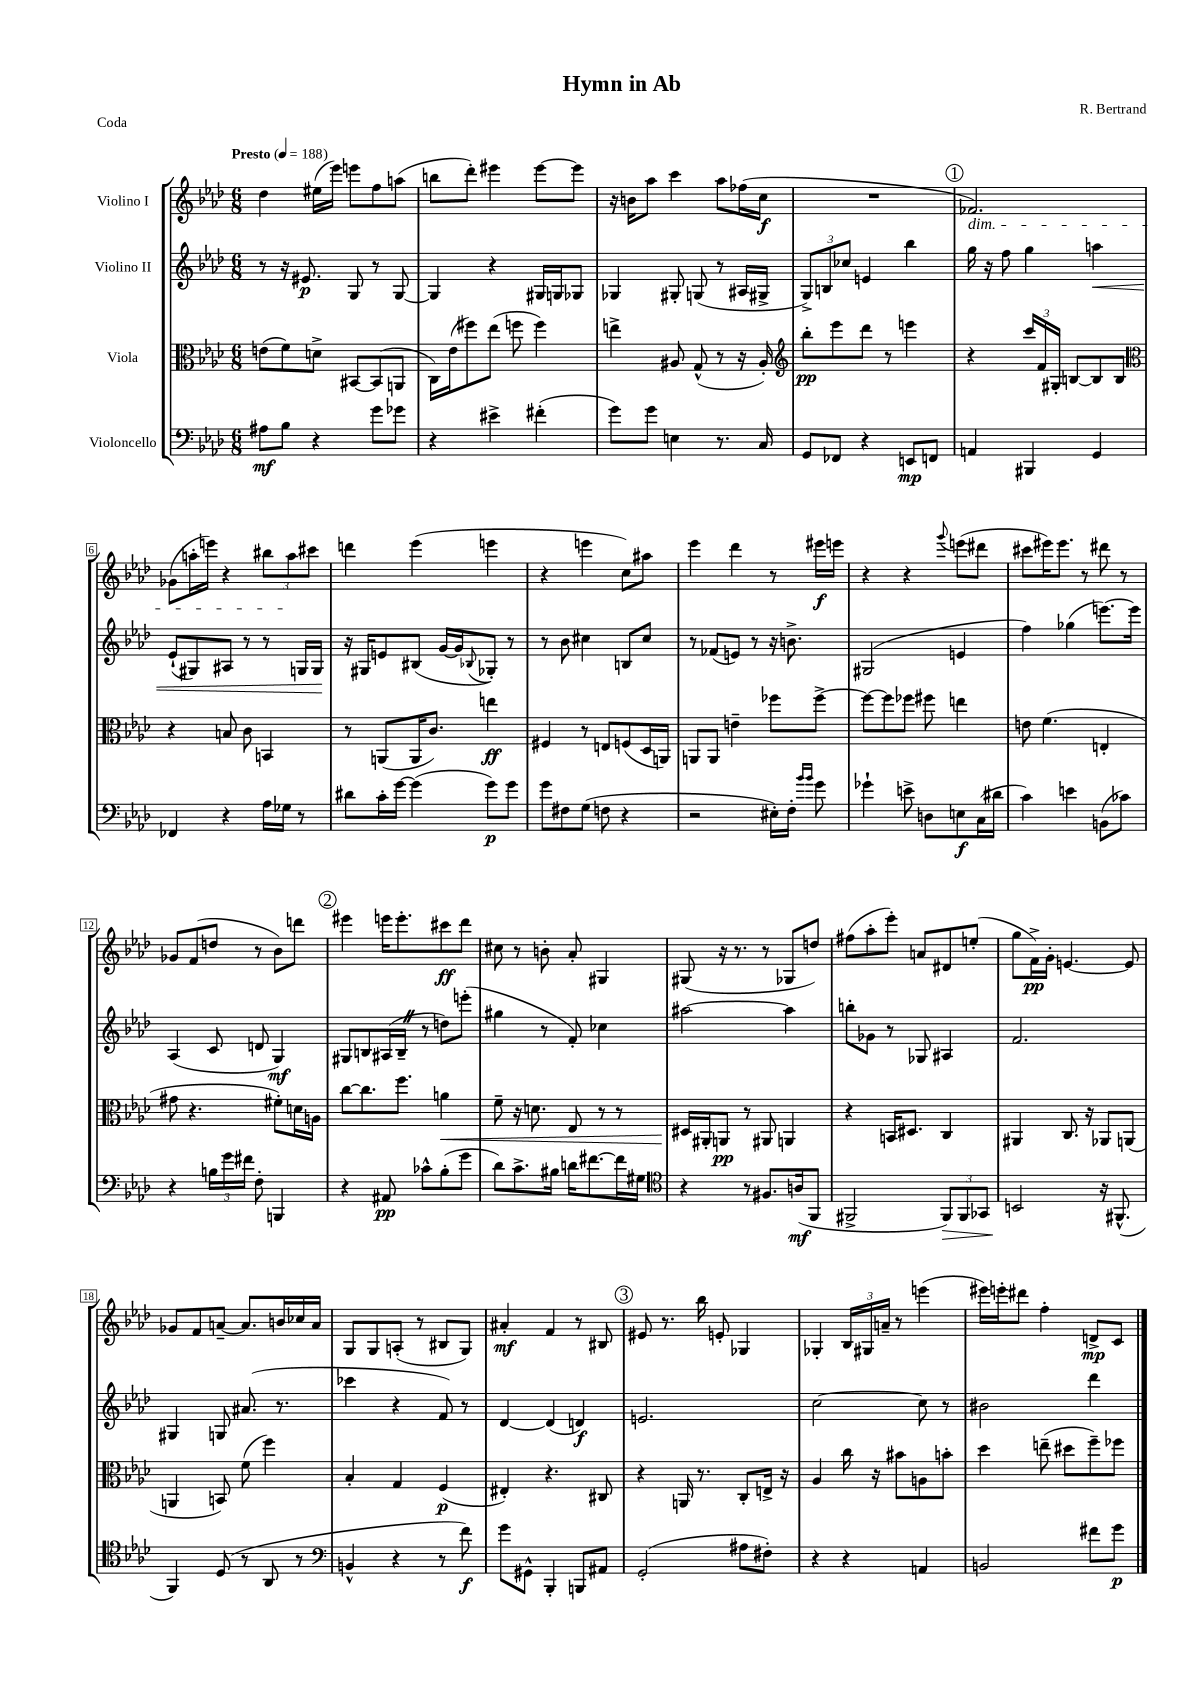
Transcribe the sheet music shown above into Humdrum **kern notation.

**kern	**kern	**kern	**kern
*staff4	*staff3	*staff2	*staff1
*clefF4	*clefC3	*clefG2	*clefG2
*k[b-e-a-d-]	*k[b-e-a-d-]	*k[b-e-a-d-]	*k[b-e-a-d-]
*M6/8	*M6/8	*M6/8	*M6/8
*MM188	*MM188	*MM188	*MM188
8A#	(8e	8r	4dd-
8B-	8f)	16r	.
.	.	8.e#	.
4r	8d^	.	(16ee#
.	.	.	16eee-)
.	[8BB#	8G	8eee
8g	(8BB#]	8r	8ff
8g-	8AA	[8G	(8aa
=	=	=	=
4r	16C)	4G]	8bb
.	(16e-	.	.
.	8ff#)	.	8ddd-')
4e#^	(8ee-	4r	4eee#
.	8ff	.	.
(4f#'	4ff)	16G#	[8eee#
.	.	16G	.
.	.	8G-	8eee#]
=	=	=	=
8g)	4ee^	4G-	16r
.	.	.	16b
8g	.	.	8aa-
4E	8A#	8G#'	4ccc
.	(8G^^	(8G	.
8.r	8r	8r	8aa-
.	16r	16A#	(16ff-
16C	16A#')	16G#^	16cc
=	=	=	=
*	*clefG2	*	*
8GG	8bb-'	12G^)	2.r
.	.	12B	.
8FF-	8eee-	.	.
.	.	12cc-	.
4r	8ddd-	4e	.
.	8r	.	.
8EE	4eee	4bb-	.
8FF	.	.	.
=	=	=	=
4AA	4r	16gg	2.f-)
.	.	16r	.
.	.	8ff	.
4BBB#	24ccc	4gg	.
.	24f	.	.
.	24G#'	.	.
.	[8B	.	.
4GG	8B]	4aa	.
.	8B	.	.
=	=	=	=
*	*clefC3	*	*
4FF-	4r	(8e-`	(8g-
.	.	8G#)	16aa'
.	.	.	16eee)
4r	8B	8A#	4r
.	8c	8r	.
16A-	4BB	8r	12bb#
16G-	.	.	.
.	.	.	12aa
8r	.	16G	.
.	.	.	12ccc#
.	.	16G	.
=	=	=	=
8d#	8r	16r	4ddd
.	.	16G#	.
16c'	(8AA	8e	.
[16g	.	.	.
(4g]	16AA	(8B#	(4eee-
.	8.c)	.	.
.	.	[16g	.
.	.	16g]	.
.	.	8qqB-	.
8g)	4ee	8G-')	4eee
8g	.	8r	.
=	=	=	=
8g	4F#	8r	4r
8F#	.	8b-	.
(8G	8r	4cc#	4eee
8F	8E	.	.
4r	(8F	8B	8cc)
.	16D-	8cc#	8aa#
.	16AA)	.	.
=	=	=	=
2r	8AA	8r	4eee-
.	8AA	(8f-	.
.	4e~	8e)	4ddd-
.	.	8r	.
16E#')	8ff-	16r	8r
16F'	.	8.b^	.
16qqb-	.	.	.
16qqb-	.	.	.
8g	[8ff-^	.	16eee#
.	.	.	16eee
=	=	=	=
4g-`	8ff-_	(2G#	4r
.	8ff-]	.	.
8e^	8ff-	.	4r
8D	8ff#	.	.
.	.	.	8qqggg
8E	4ee	4e	(8eee
(16C	.	.	8ddd#
16d#	.	.	.
=	=	=	=
4c)	8e	4ff)	8ccc#
.	(4.f	.	16eee#)
.	.	.	8.eee#
4e	.	(4gg-	.
.	.	.	8r
(8BB	4E'	[8.eee)	8ddd#
8c-)	.	.	8r
.	.	16eee]	.
=	=	=	=
4r	8g#	(4A-	8g-
.	4.r	.	(8f
24B	.	8c	8dd
24g	.	.	.
24f#	.	.	.
8F'	.	8d	8r
4BBB	8f#')	4G)	8b-)
.	16d	.	8ddd
.	16A	.	.
=	=	=	=
4r	[8cc	8G#	4eee#
.	8.cc]	8B	.
8AA#	.	(16A#	16eee
.	8.ff	16B~	8.eee'
8c-^^	.	8r	.
(8B-'	4a	8dd)	8ccc#
8g	.	(8eee'	8ddd-
=	=	=	=
8d-)	8f~	4gg#	8cc#
8.c^	16r	.	8r
.	8.d	.	.
.	.	8r	8b'
16B#	.	.	.
16d	8E-	8f')	8a-'
[8.f#	.	.	.
.	8r	4cc-	4G#
16f#]	8r	.	.
16G#	.	.	.
=	=	=	=
*clefC4	*	*	*
4r	16D#	[2aa#	(8G#
.	16AA#'	.	.
.	8AA	.	16r
.	.	.	8.r
8r	8r	.	.
8.F#	8AA#	.	8r
.	4AA	4aa#]	8G-
(16A	.	.	.
8FF	.	.	8dd)
=	=	=	=
2FF#^	4r	8bb'	(8ff#
.	.	8g-	8aa-'
.	16BB	8r	8eee-')
.	8.D#	.	.
.	.	8G-	8a
12FF#)	4C	4A#	8d#
12FF#	.	.	.
.	.	.	(8ee'
12GG-	.	.	.
=	=	=	=
2BB	4AA#	2.f	8gg
.	.	.	16f^)
.	.	.	16g'
.	8.C	.	[4.e
.	16r	.	.
16r	8AA-	.	.
(8.FF#^^	.	.	.
.	(8AA	.	8e]
=	=	=	=
4FF)	4AA	4G#	8g-
.	.	.	8f
(8D-	8BB)	8G	[8a~
8r	(8f	(8.a#	8.a]
8AA-	4ff)	.	.
.	.	8.r	16b
8r	.	.	16cc-
.	.	.	16a
=	=	=	=
*clefF4	*	*	*
4BB^^	4B-'	4ccc-	8G
.	.	.	8G
4r	4G	4r	(8A'
.	.	.	8r
8r	(4F	8f)	8B#
8f)	.	8r	8G)
=	=	=	=
8g	4E#')	[4d-	4a#'
8GG#^^	.	.	.
4BBB-'	4.r	(4d-]	4f
8BBB	.	4d)	8r
8AA#	8C#	.	8B#
=	=	=	=
(2GG'	4r	2.e	8e#
.	.	.	8.r
.	16AA	.	.
.	8.r	.	16bb-
.	.	.	8e'
8A#	8C'	.	4G-
8F#')	16E^	.	.
.	16r	.	.
=	=	=	=
4r	4A-	[2cc	4G-'
4r	16cc	.	24B-
.	.	.	24G#
.	16r	.	.
.	.	.	24a~
.	8b#	.	8r
4AA	8A	8cc]	(4eee
.	8b'	8r	.
=	=	=	=
2BB	4dd-	2b#	16eee#)
.	.	.	16eee'
.	.	.	8ddd#
.	(8ee~	.	4ff'
.	8dd#	.	.
8f#	8ff~)	4ddd-	8d^
8g	8ff-	.	8c
==	==	==	==
*-	*-	*-	*-
